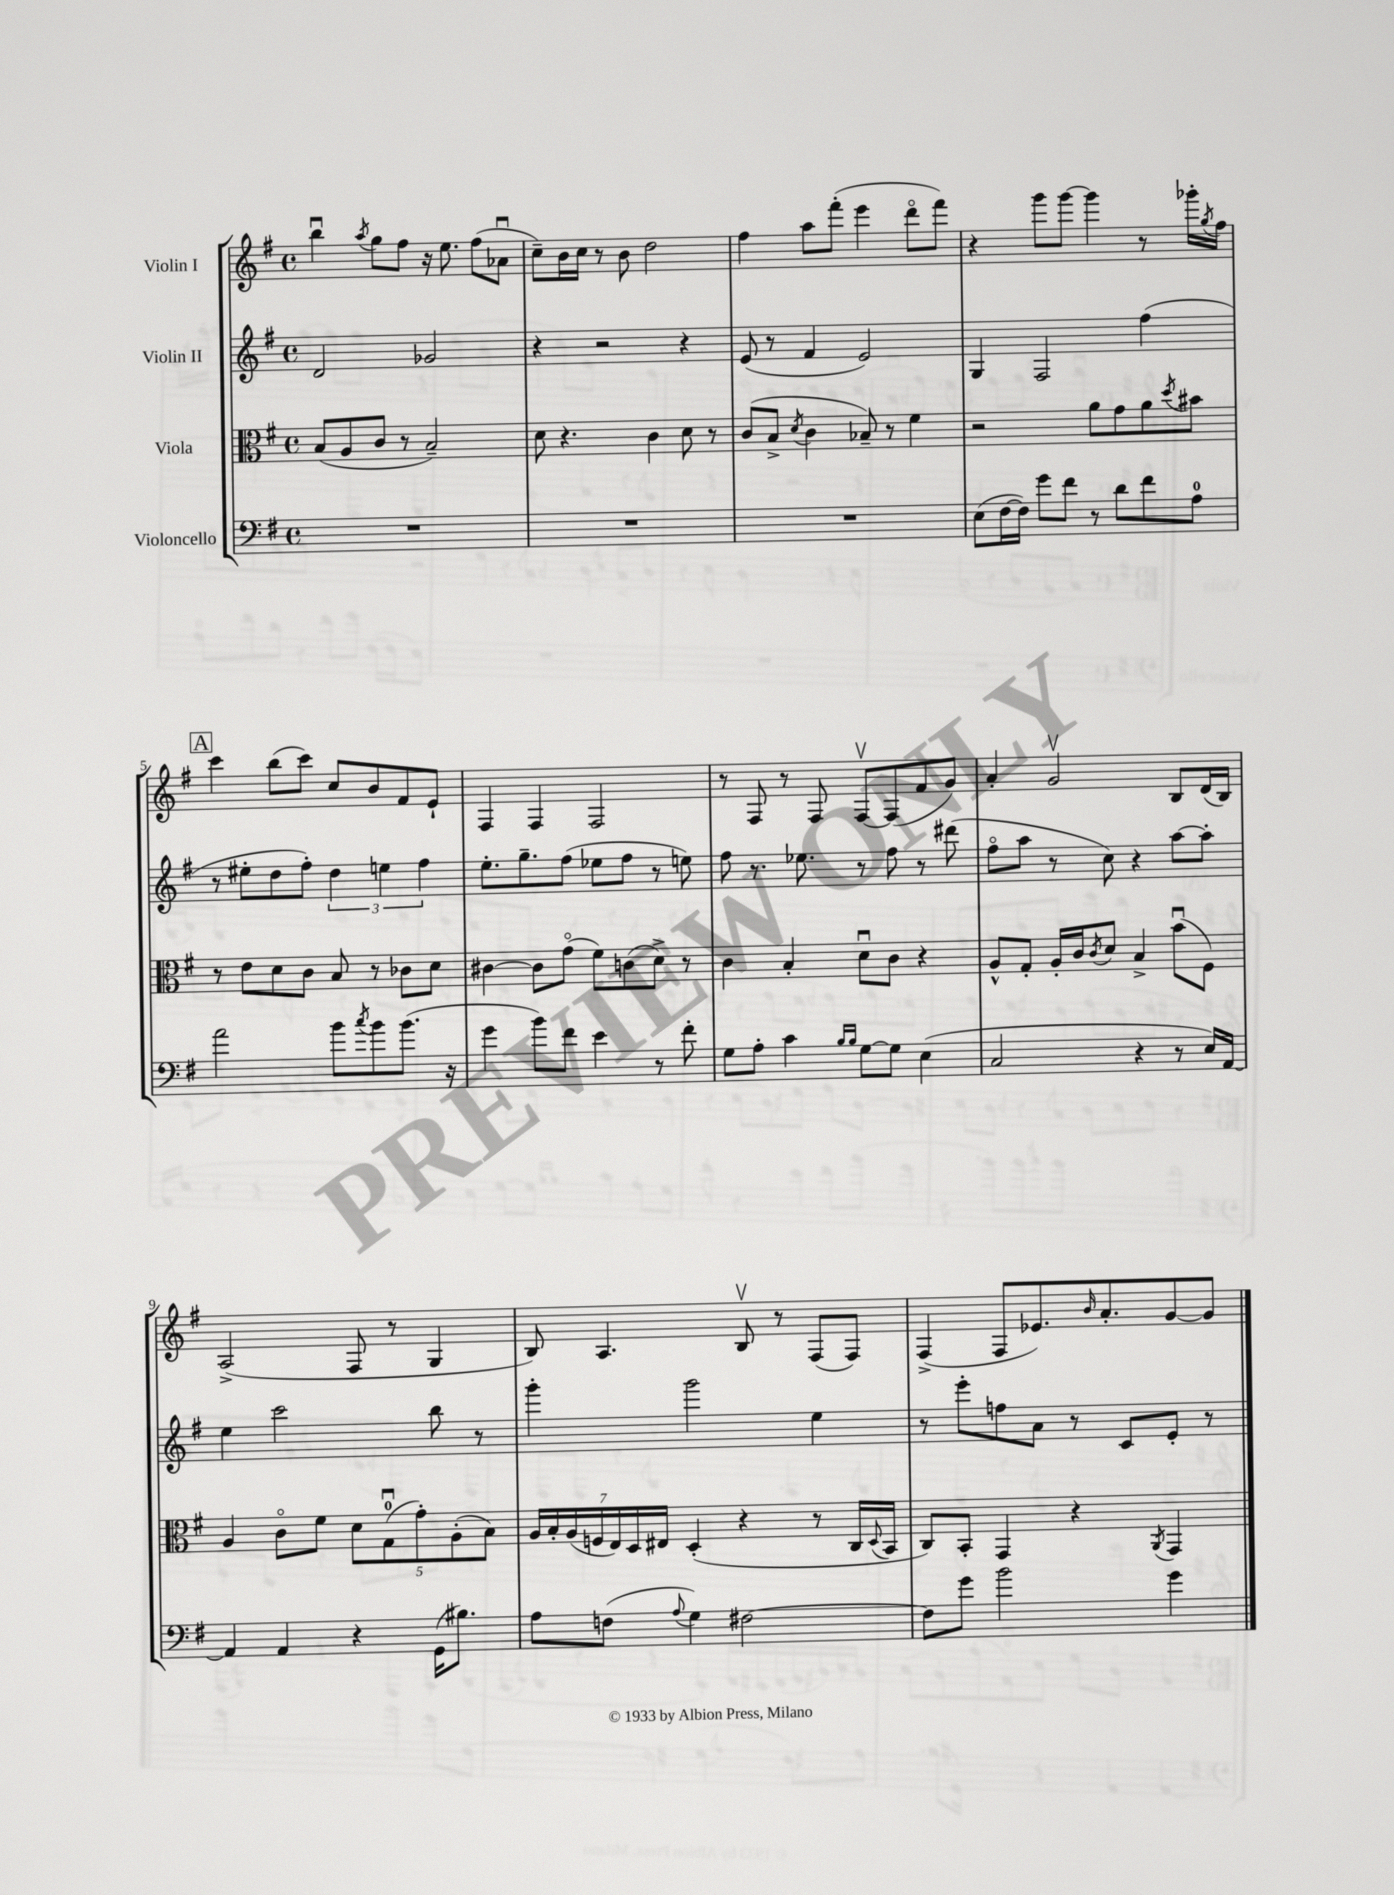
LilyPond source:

<<
\new StaffGroup <<
\new Staff = "s0" \with { instrumentName = "Violin I" } {
    \clef treble \key g \major \defaultTimeSignature \time 4/4
    b''4\downbow \acciaccatura { a''8 } g''8 fis''8 r16 e''8. fis''8( aes'8\downbow |
    c''8--) b'16 c''16 r8 b'8 d''2 |
    fis''4 a''8 fis'''8-.( e'''4 d'''8\flageolet fis'''8) |
    r4 g'''8 g'''8~ g'''4 r8 ges'''16-. \acciaccatura { g''8 } fis''16 |
    \mark \markup { \box "A" } c'''4 b''8( c'''8) c''8 b'8 fis'8 e'8-! |
    fis4 fis4 fis2 |
    r8 fis8 r8 fis8 fis8~\upbow fis8( fis'8 g'8) |
    a'4-. g'2\upbow b8 d'16( b16) |
    a2->( fis8 r8 g4 |
    b8) a4. b8\upbow r8 fis8( fis8) |
    fis4->( fis8 ees'8.) \grace { b'16 } a'8.-. g'8~ g'8 \bar "|." |
}
\new Staff = "s1" \with { instrumentName = "Violin II" } {
    \clef treble \key g \major \defaultTimeSignature \time 4/4
    d'2 ges'2 |
    r4 r2 r4 |
    e'8( r8 fis'4 e'2) |
    g4 fis2 fis''4( |
    \mark \markup { \box "A" } r8 eis''8-. d''8 fis''8-.) \tuplet 3/2 { d''4 e''4 fis''4 } |
    e''8.-. g''8.-- fis''8( ees''8 fis''8 r8 e''8) |
    fis''8 r8. ees''8. r8 fis''8 r8 dis'''8( |
    fis''8\flageolet a''8 r8 c''8) r4 a''8~ a''8-. |
    e''4 c'''2 b''8 r8 |
    g'''4-. g'''2 e''4 |
    r8 e'''8-. f''8 a'8 r8 c'8 e'8-. r8 \bar "|." |
}
\new Staff = "s2" \with { instrumentName = "Viola" } {
    \clef alto \key g \major \defaultTimeSignature \time 4/4
    b8( a8 c'8 r8 b2--) |
    d'8 r4. c'4 d'8 r8 |
    c'8( b8-> \acciaccatura { d'8 } c'4 bes8--) r8 fis'4 |
    r2 a'8 g'8 a'8 \acciaccatura { d''8 } bis'8 |
    \mark \markup { \box "A" } r8 e'8 d'8 c'8 b8 r8 ces'8 d'8 |
    cis'4~ cis'8 g'8\flageolet( fis'8) c'8( d'8->) r8 |
    c'4 b4-. d'8\downbow c'8 r4 |
    a8-^ g8-. a16-. c'16 \acciaccatura { c'8 } d'8 b4-> b'8\downbow( fis8) |
    a4 c'8\flageolet fis'8 \tuplet 5/4 { d'8 g8-0\downbow( g'8-.) a8-.( b8) } |
    \tuplet 7/4 { a16 b16-. a16( f16 e16) d16 eis16 } d4-.( r4 r8 c16 \appoggiatura { d8 } b,16 |
    c8) b,8-. g,4 r4 \acciaccatura { a,8 } g,4 \bar "|." |
}
\new Staff = "s3" \with { instrumentName = "Violoncello" } {
    \clef bass \key g \major \defaultTimeSignature \time 4/4
    R1 |
    R1 |
    R1 |
    e8( fis16~ fis16) g'8 fis'8 r8 d'8 fis'8 a8-0 |
    \mark \markup { \box "A" } a'2 b'8 \acciaccatura { c''8 } b'8 b'8.( r16 |
    g'4 b'8) fis'8 e'4 r8 fis'8-. |
    g8 a8-. c'4 \grace { b16 b16 } g8~ g8 e4( |
    c2 r4 r8 e16) a,16~ |
    a,4 a,4 r4 g,16( bis8.) |
    a8 f8( \appoggiatura { a8 } g4) fis2~ |
    fis8 g'8 b'2 g'4 \bar "|." |
}
>>
>>
